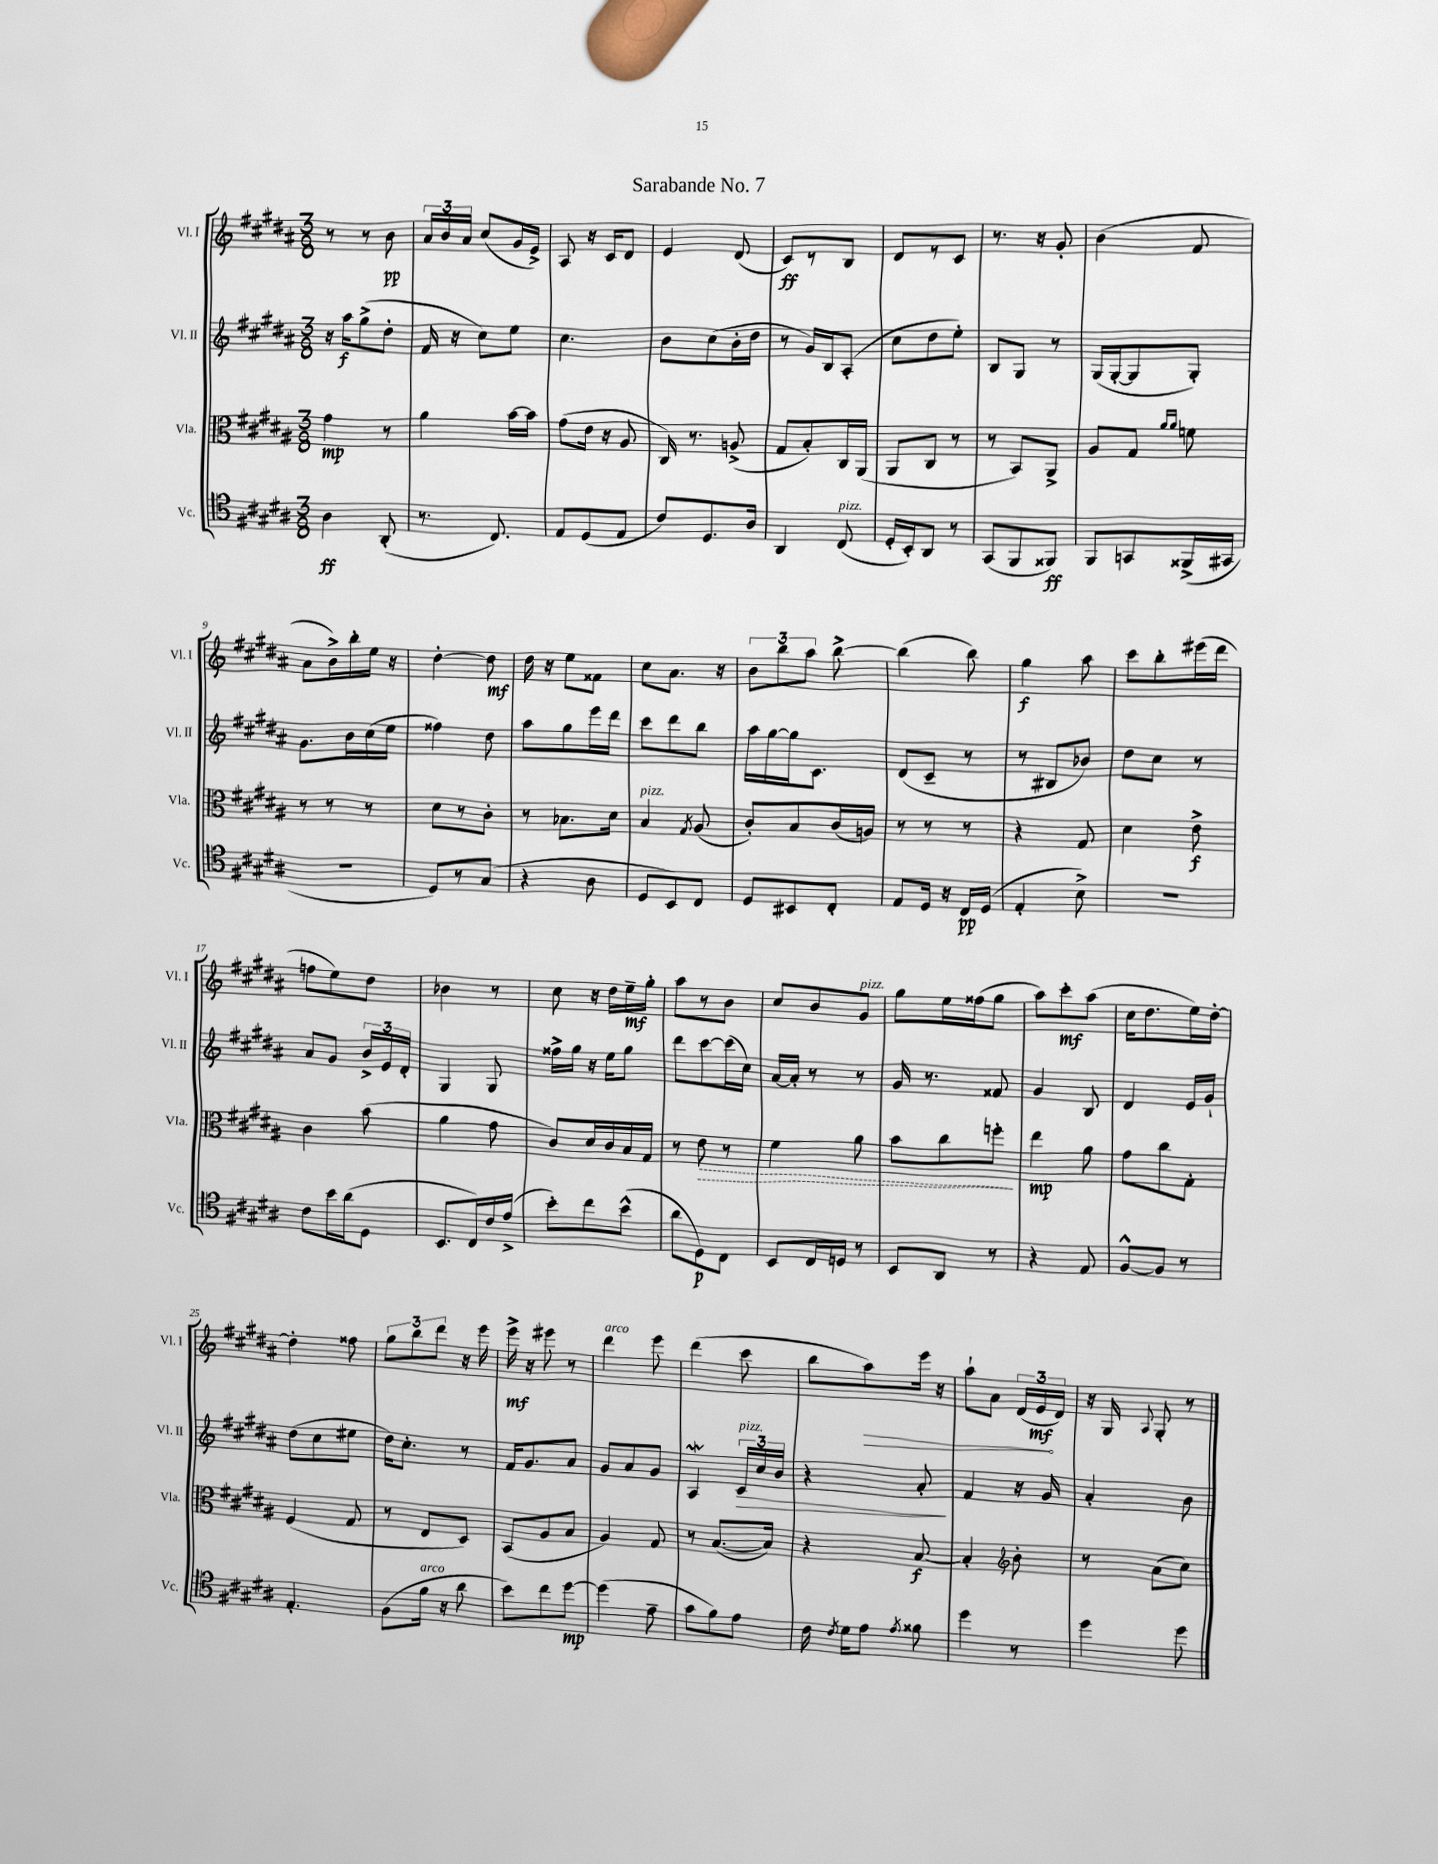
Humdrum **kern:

**kern	**kern	**kern	**kern
*staff4	*staff3	*staff2	*staff1
*clefC4	*clefC3	*clefG2	*clefG2
*k[f#c#g#d#a#]	*k[f#c#g#d#a#]	*k[f#c#g#d#a#]	*k[f#c#g#d#a#]
*M3/8	*M3/8	*M3/8	*M3/8
4A#	4g#	16r	8r
.	.	16aa#	.
.	.	(8gg#^	8r
(8AA#'	8r	8dd#'	8b
=	=	=	=
8.r	4a#	16f#	24a#
.	.	.	24b
.	.	16r	.
.	.	.	24a#
.	.	8cc#)	(8cc#
8.C#)	.	.	.
.	[16b	8ee	16g#
.	16b]	.	16e^)
=	=	=	=
8E	(8g#	4.cc#	8A#
(8D#	16e	.	16r
.	16r	.	16c#
8E	8A#	.	8d#
=	=	=	=
8c#)	16C#)	8b	4e
.	8.r	.	.
8.D#	.	(8cc#	.
.	(8A^	16b'	(8d#
16A#	.	16dd#	.
=	=	=	=
4AA#	8G#	8r	8c#)
.	8B')	16g#)	8r
.	.	16B	.
(8C#	16C#	(8A#'	8B
.	(16AA#	.	.
=	=	=	=
16D#'	8AA#	8cc#	8d#
16BB')	.	.	.
8AA#	8C#	8dd#	8r
8r	8r	8ee')	8c#
=	=	=	=
(8GG#	8r	8B	8.r
8FF#	8BB)	8G#	.
.	.	.	16r
8FF##)	8AA#^	8r	8g#'
=	=	=	=
8FF#	8A#	(16G#	(4b
.	.	[16G#'	.
8GG	8G#	8G#]	.
.	16qqa#	.	.
.	16qqa#	.	.
(16FF##^	8f	8G#')	8f#
16GG#	.	.	.
=	=	=	=
4.r	8r	8.g#	8a#
.	8r	.	16b^)
.	.	16b	16bb'
.	8r	(16cc#	16ee
.	.	16ee	16r
=	=	=	=
8D#)	8d#	4ff##)	[4dd#'
8r	8r	.	.
(8G#	8c#'	8dd#	8dd#]
=	=	=	=
4r	8r	8aa#	16dd#
.	.	.	16r
.	8.B-	8gg#	8ee
8A#	.	16eee	8f##
.	16d#	16ddd#	.
=	=	=	=
8D#	4B	8ccc#	8cc#
8BB)	.	8ddd#	8.a#
.	8qG#	.	.
8C#	(8A#	8bb	.
.	.	.	16r
=	=	=	=
8D#	8c#')	16aa#	12b
.	.	[16gg#	.
.	.	.	12bb
8BB#	8B	16gg#]	.
.	.	.	12aa#
.	.	8.c#	.
8C#'	(16c#	.	[8bb^
.	16A)	.	.
=	=	=	=
8E	8r	(8d#	(4bb]
16D#	8r	8c#~	.
16r	.	.	.
16C#	8r	8r	8bb)
(16D#	.	.	.
=	=	=	=
4E'	4r	8r	4gg#
.	.	8B#	.
8B^)	8G#	8b-)	8aa#
=	=	=	=
4.r	4d#	8dd#	8ccc#
.	.	8cc#	8bb'
.	8e^	8r	(16eee#
.	.	.	16ddd#
=	=	=	=
8c#	4c#	8a#	8ff
16b	.	8g#	8ee)
(16a#	.	.	.
8D#	(8b	24b^	8dd#
.	.	24e	.
.	.	24d#'	.
=	=	=	=
8.BB	4a#	4G#	4b-
16C#)	.	.	.
16c#	8g#	8G#	8r
(16e^	.	.	.
=	=	=	=
8b')	8c#)	16ff##^	8cc#
.	.	16gg#	.
8cc#	16d#	16r	16r
.	16c#	16ee	16dd#
(8b^^	16B	8gg#	16ee~
.	16G#	.	16gg#'
=	=	=	=
8a#	8r	8ddd#	8aa#
8D#)	8e	[8ccc#	8r
8C#	8r	(16ccc#]	8b
.	.	16cc#)	.
=	=	=	=
8BB	4f#	[16a#	8cc#
.	.	16a#']	.
16C#	.	8r	8b
16D	.	.	.
8r	8a#	8r	8g#
=	=	=	=
8BB	8b	16g#	8gg#
.	.	8.r	.
8AA#	8cc#	.	16ee
.	.	.	(16ff##
8r	8ff'	8f##	8gg#
=	=	=	=
4r	4ee	4g#	8aa#)
.	.	.	8ccc#'
8E	8a#	8B	(8aa#
=	=	=	=
[8F#^^	8g#	4d#	16cc#
.	.	.	8.dd#
8F#]	8cc#	.	.
8r	8G#'	16e	16ee)
.	.	16g#`	[16dd#'
=	=	=	=
4.E'	(4F#	(8dd#	4dd#']
.	.	8cc#	.
.	8G#	8ee#	8ff##
=	=	=	=
(8F#	8r	16dd#)	12gg#
.	.	8.cc#'	.
.	.	.	12bb
16f#	8E	.	.
.	.	.	12ddd#
16r	.	.	.
8a#	8D#)	8r	16r
.	.	.	16eee
=	=	=	=
8b)	(8BB	16f#	16eee^
.	.	8.g#	16r
8cc#	8A#	.	8eee#
[8dd#	8B	8a#	8r
=	=	=	=
(4dd#]	4A#)	8g#	4ddd#
.	.	8a#	.
8e~	8G#	8g#	8eee
=	=	=	=
8g#	8r	4A#	(4ddd#
8f#)	([8.B	.	.
8e	.	24c#	8ccc#
.	.	24cc#	.
.	16B])	.	.
.	.	24b	.
=	=	=	=
16c#	4r	4r	8bb
8qc#	.	.	.
16d#	.	.	.
8e	.	.	8aa#)
8qe	.	.	.
8f##	[8B	8a#'	16eee
.	.	.	16r
=	=	=	=
4dd#	4B']	4f#	8aa#`
.	.	.	8a#
*	*clefG2	*	*
8r	8b'	16r	(24d#
.	.	.	24e
.	.	16g#	.
.	.	.	24d#)
=	=	=	=
4dd#	8r	4a#'	16r
.	.	.	16G#
.	.	.	8qqA#
.	(8a#	.	8G#'
8dd#	8cc#)	8b	8r
==	==	==	==
*-	*-	*-	*-
